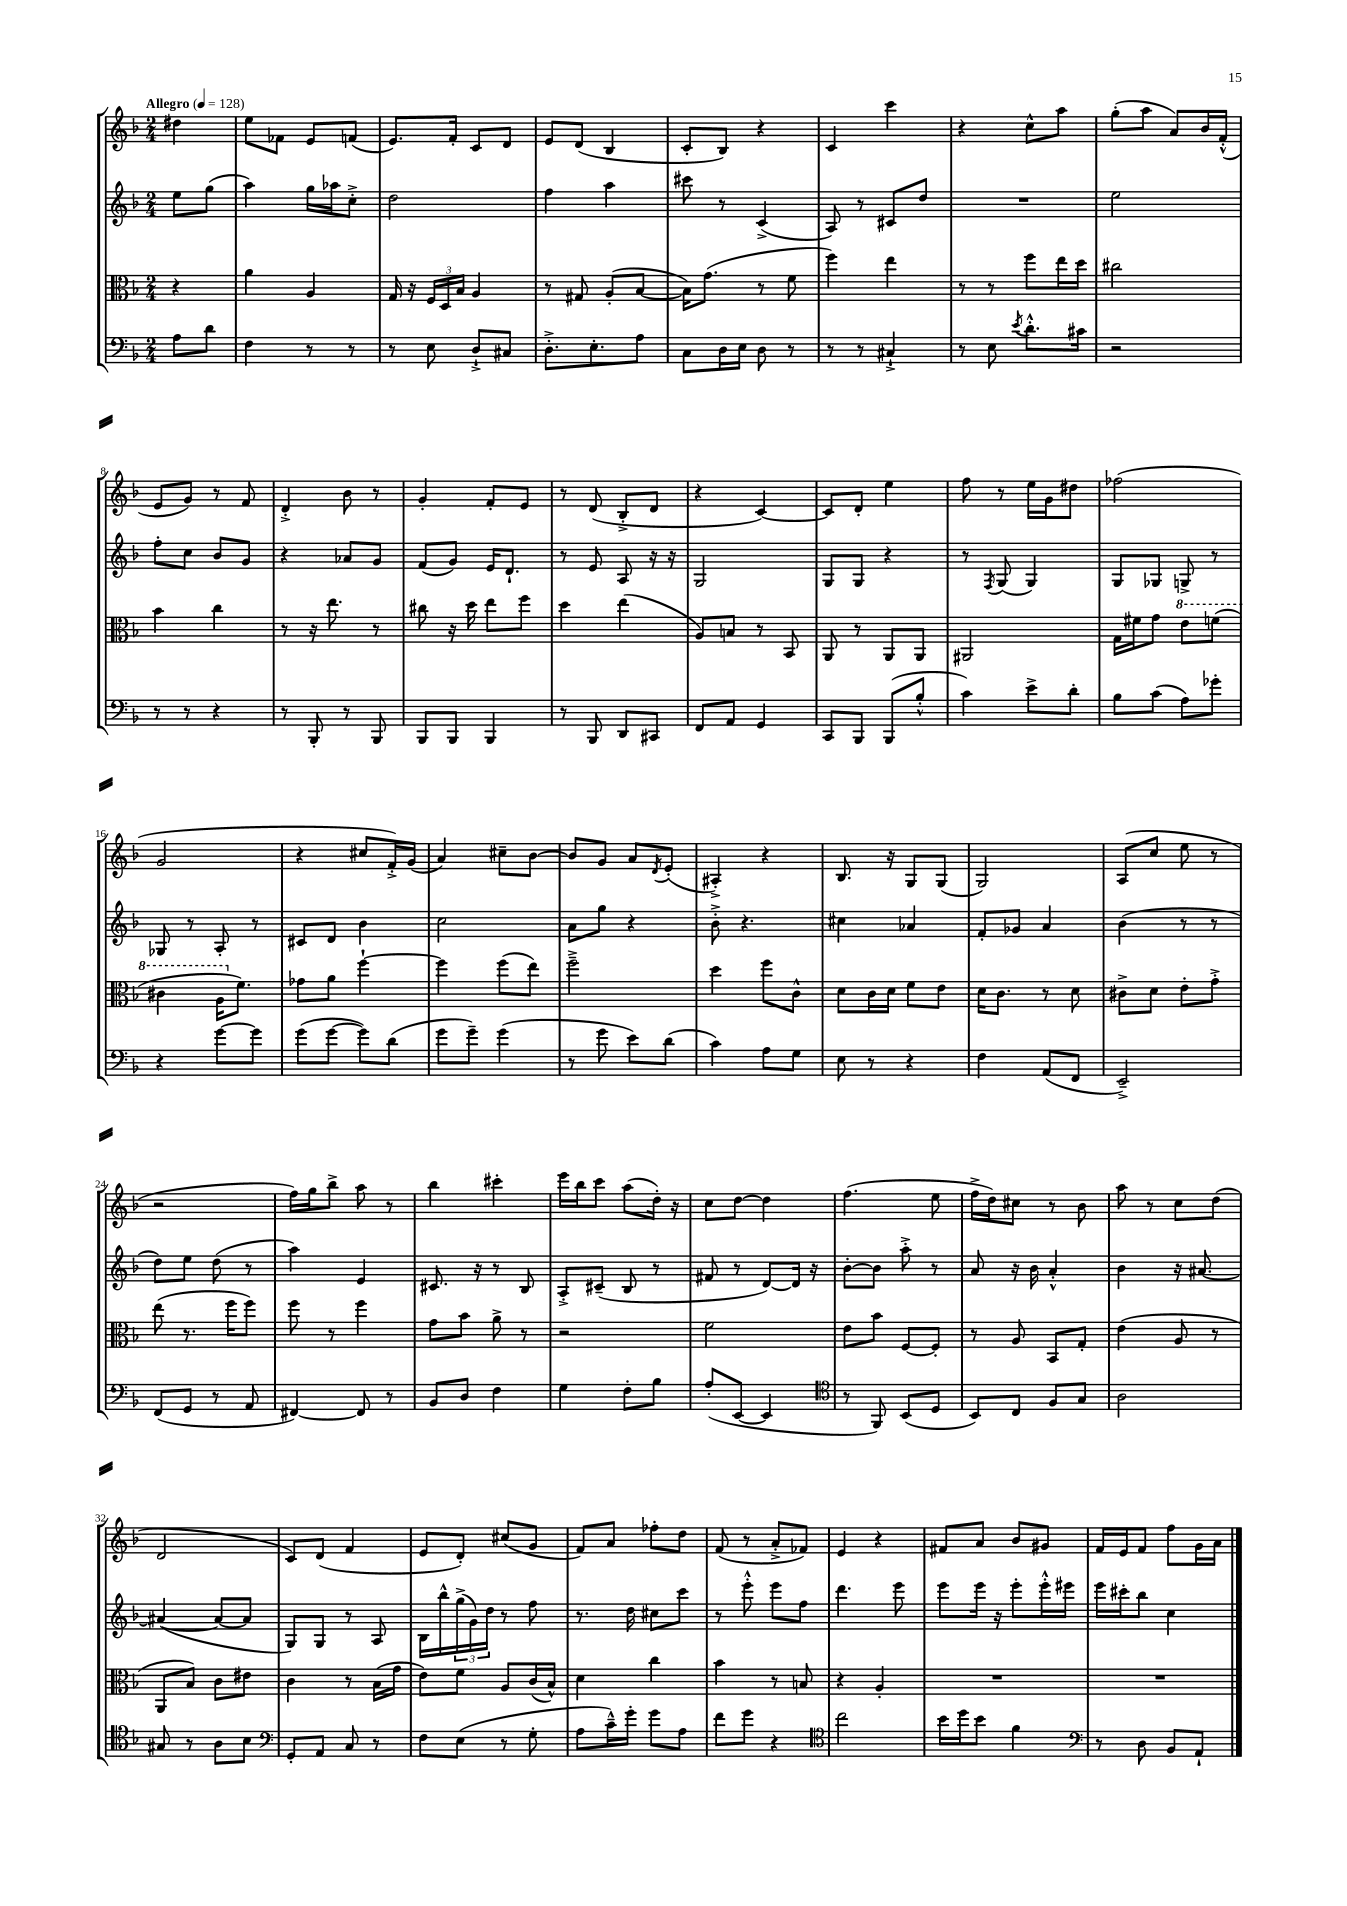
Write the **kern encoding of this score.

**kern	**kern	**kern	**kern
*part4	*part3	*part2	*part1
*staff4	*staff3	*staff2	*staff1
*clefF4	*clefC3	*clefG2	*clefG2
*k[b-]	*k[b-]	*k[b-]	*k[b-]
*M2/4	*M2/4	*M2/4	*M2/4
*MM128	*MM128	*MM128	*MM128
=	=	=	=
!	!	!	!LO:TX:a:B:t=Allegro
8A\L	4r	8ee\L	4dd#X\
8d\J	.	(8gg\J	.
=1	=1	=1	=1
4F\	4a\	4aa\)	8ee\L
.	.	.	8f-X\J
8r	4A/	16gg\LL	8e/L
.	.	16aa-X\J	.
8r	.	8cc'^\J	(8fn/J
=2	=2	=2	=2
8r	16G/	2dd\	8.e/L)
.	16r	.	.
8E\	24F/LL	.	.
.	24D/	.	.
.	.	.	16f'/Jk
.	24B-/JJ	.	.
8D`^/L	4A/	.	8c/L
8C#X/J	.	.	8d/J
=3	=3	=3	=3
8.D'^\L	8r	4ff\	8e/L
.	8G#X/	.	(8d/J
8.E'\	.	.	.
.	(8A'/L	4aa\	4B-/
8A\J	[8B-/J	.	.
=4	=4	=4	=4
8C\L	16B-\KL])	8ccc#X\	8c'/L
.	(8.g\J	.	.
16D\L	.	8r	8B-/J)
16E\JJ	.	.	.
8D\	8r	(4c^/	4r
8r	8f\	.	.
=5	=5	=5	=5
8r	4ff\)	8A/)	4c/
8r	.	8r	.
4C#X`^/	4ee\	8c#X/L	4ccc\
.	.	8dd/J	.
=6	=6	=6	=6
8r	8r	2r	4r
8E\	8r	.	.
8qe/	.	.	.
8.d'^^\L	8ff\L	.	8cc^^\L
.	16ee\L	.	8aa\J
16c#X\Jk	16dd\JJ	.	.
=7	=7	=7	=7
2r	2cc#X\	2ee\	(8gg'\L
.	.	.	8aa\J
.	.	.	8a/L)
.	.	.	16b-/L
.	.	.	(16f'^^/JJ
!!LO:LB:g=z
=8	=8	=8	=8
8r	4b-\	8ff'\L	8e/L
8r	.	8cc\J	8g/J)
4r	4cc\	8b-/L	8r
.	.	8g/J	8f/
=9	=9	=9	=9
8r	8r	4r	4d'^/
8BBB-'/	16r	.	.
.	8.ee\	.	.
8r	.	8a-X/L	8b-\
8BBB-/	8r	8g/J	8r
=10	=10	=10	=10
8BBB-/L	8cc#X\	(8f/L	4g'/
8BBB-/J	16r	8g/J)	.
.	16dd\	.	.
4BBB-/	8ee\L	16e/KL	8f'/L
.	.	8.d`/J	.
.	8ff\J	.	8e/J
=11	=11	=11	=11
8r	4dd\	8r	8r
8BBB-/	.	8e/	(8d/
8DD/L	(4ee\	8A/	8B-'^/L
8CC#X/J	.	16r	8d/J
.	.	16r	.
=12	=12	=12	=12
8FF/L	8A/L)	2G/	4r
8AA/J	8Bn/J	.	.
4GG/	8r	.	[4c/)
.	8BB-/	.	.
=13	=13	=13	=13
8CC/L	8AA/	8G/L	8c/L]
8BBB-/J	8r	8G/J	8d'/J
(8BBB-/L	8AA/L	4r	4ee\
8B-'^^/J	8AA/J	.	.
=14	=14	=14	=14
4c\)	2AA#X/	8r	8ff\
.	.	8qF/	.
.	.	(8G/	8r
8e^\L	.	4G/)	16ee\LL
.	.	.	16g\J
8d'\J	.	.	8dd#X\J
=15	=15	=15	=15
8B-\L	16G\LL	8G/L	(2ff-X\
.	16f#X\J	.	.
(8c\J	8g\J	8G-X/J	.
*	*8va	*	*
8A\L)	8ee\L	8Gn^/	.
8g-X'\J	(8ffn\J	8r	.
!!LO:LB:g=z
=16	=16	=16	=16
4r	4cc#X\	8G-X/	2g/
.	.	8r	.
[8g\L	16a\KL	8A'/	.
*	*X8va	*	*
.	8.f\J)	.	.
8g\J]	.	8r	.
=17	=17	=17	=17
(8g\L	8g-X\L	8c#X/L	4r
[8g\J	8a\J	8d/J	.
8g\L])	[4ff`\	4b-\	8cc#X/L
(8d\J	.	.	16f'^/L)
.	.	.	(16g/JJ
=18	=18	=18	=18
8g\L	4ff\]	2cc\	4a/)
8g~\J)	.	.	.
(4g\	(8ff\L	.	8cc#X~\L
.	8ee\J)	.	[8b-\J
=19	=19	=19	=19
8r	2ff~^\	8a\L	8b-/L]
8g\	.	8gg\J	8g/J
8e\L)	.	4r	8a/L
.	.	.	8qd/
(8d\J	.	.	(8e'/J
=20	=20	=20	=20
4c\)	4dd\	8b-'^\	4A#X'^/)
.	.	4.r	.
8A\L	8ff\L	.	4r
8G\J	8c^^\J	.	.
=21	=21	=21	=21
8E\	8d\L	4cc#X\	8.B-/
8r	16c\L	.	.
.	16d\JJ	.	16r
4r	8f\L	4a-X/	8G/L
.	8e\J	.	(8G/J
=22	=22	=22	=22
4F\	16d\KL	8f'/L	2G/)
.	8.c\J	.	.
.	.	8g-X/J	.
(8AA/L	8r	4a/	.
8FF/J	8d\	.	.
=23	=23	=23	=23
2EE~^/)	8c#X^\L	(4b-\	(8A/L
.	8d\J	.	8cc/J
.	8e'\L	8r	8ee\
.	8g'^\J	8r	8r
!!LO:LB:g=z
=24	=24	=24	=24
(8FF/L	(8ee\	8dd\L)	2r
8GG/J	8.r	8ee\J	.
8r	.	(8dd\	.
.	16ff\KL	.	.
8AA/	8ff\J)	8r	.
=25	=25	=25	=25
[4FF#X/)	8ff\	4aa\)	16ff\LL)
.	.	.	16gg\J
.	8r	.	8bb-^\J
8FF#/]	4ff\	4e/	8aa\
8r	.	.	8r
=26	=26	=26	=26
8BB-/L	8g\L	8.c#X/	4bb-\
8D/J	8b-\J	.	.
.	.	16r	.
4F\	8a^\	8r	4ccc#X'\
.	8r	8B-/	.
=27	=27	=27	=27
4G\	2r	8A'^/L	16eee\LL
.	.	.	16bb-\J
.	.	(8c#X~/J	8ccc\J
8F'\L	.	8B-/	(8aa\L
8B-\J	.	8r	16dd'\Jk)
.	.	.	16r
=28	=28	=28	=28
(8A'/L	2f\	8f#X/	8cc\L
[8EE/J	.	8r	[8dd\J
4EE/]	.	[8d/L)	4dd\]
.	.	16d/Jk]	.
.	.	16r	.
=29	=29	=29	=29
*clefC4	*	*	*
8r	8e\L	[8b-'\L	(4.ff\
8FF/)	8b-\J	8b-\J]	.
(8BB-/L	[8F/L	8aa'^\	.
8D/J	8F'/J]	8r	8ee\
=30	=30	=30	=30
8BB-/L)	8r	8a/	16ff^\LL
.	.	.	16dd\J)
8C/J	8A/	16r	8cc#X\J
.	.	16b-\	.
8F/L	8BB-/L	4a'^^/	8r
8G/J	8G'/J	.	8b-\
=31	=31	=31	=31
2A\	(4e\	4b-\	8aa\
.	.	.	8r
.	8A/	16r	8cc\L
.	.	[8.a#X/	.
.	8r	.	(8dd\J
!!LO:LB:g=z
=32	=32	=32	=32
8G#X/	8AA/L	(4a#X/_	2d/
8r	8B-/J)	.	.
8A\L	8c\L	8a#/L_	.
8B-\J	8e#X\J	8a#/J]	.
=33	=33	=33	=33
*clefF4	*	*	*
8GG'/L	4c\	8G/L)	8c/L)
8AA/J	.	8G/J	(8d/J
8C/	8r	8r	4f/
8r	(16B-\LL	8A/	.
.	16g\JJ	.	.
=34	=34	=34	=34
8F\L	8e\L)	16B-\LL	8e/L
.	.	16bb-^^\	.
(8E\J	8f\J	(24gg^\	8d'/J)
.	.	24g\)	.
.	.	24dd\JJ	.
8r	8A/L	8r	(8cc#X/L
8G'\	(16c/L	8ff\	8g/J
.	16B-^^/JJ)	.	.
=35	=35	=35	=35
8A\L	4d\	8.r	8f/L)
16c~^^\L)	.	.	8a/J
16g'\JJ	.	16dd\	.
8g\L	4cc\	8cc#X\L	8ff-X'\L
8A\J	.	8ccc\J	8dd\J
=36	=36	=36	=36
8f\L	4b-\	8r	(8f/
8g\J	.	8eee'^^\	8r
4r	8r	8eee\L	8a'^/L
.	8Bn/	8ff\J	8f-X/J)
=37	=37	=37	=37
*clefC4	*	*	*
2cc\	4r	4.ddd\	4e/
.	4A'/	.	4r
.	.	8eee\	.
=38	=38	=38	=38
16b-\LL	2r	8eee\L	8f#X/L
16dd\J	.	.	.
8b-\J	.	16eee\Jk	8a/J
.	.	16r	.
4f\	.	8eee'\L	8b-/L
.	.	16eee'^^\L	8g#X/J
.	.	16eee#X\JJ	.
=39	=39	=39	=39
*clefF4	*	*	*
8r	2r	16eee\LL	16f/LL
.	.	16ccc#X'\J	16e/J
8D\	.	8bb-\J	8f/J
8BB-/L	.	4cc\	8ff\L
8AA`/J	.	.	16g\L
.	.	.	16a\JJ
==	==	==	==
*-	*-	*-	*-
